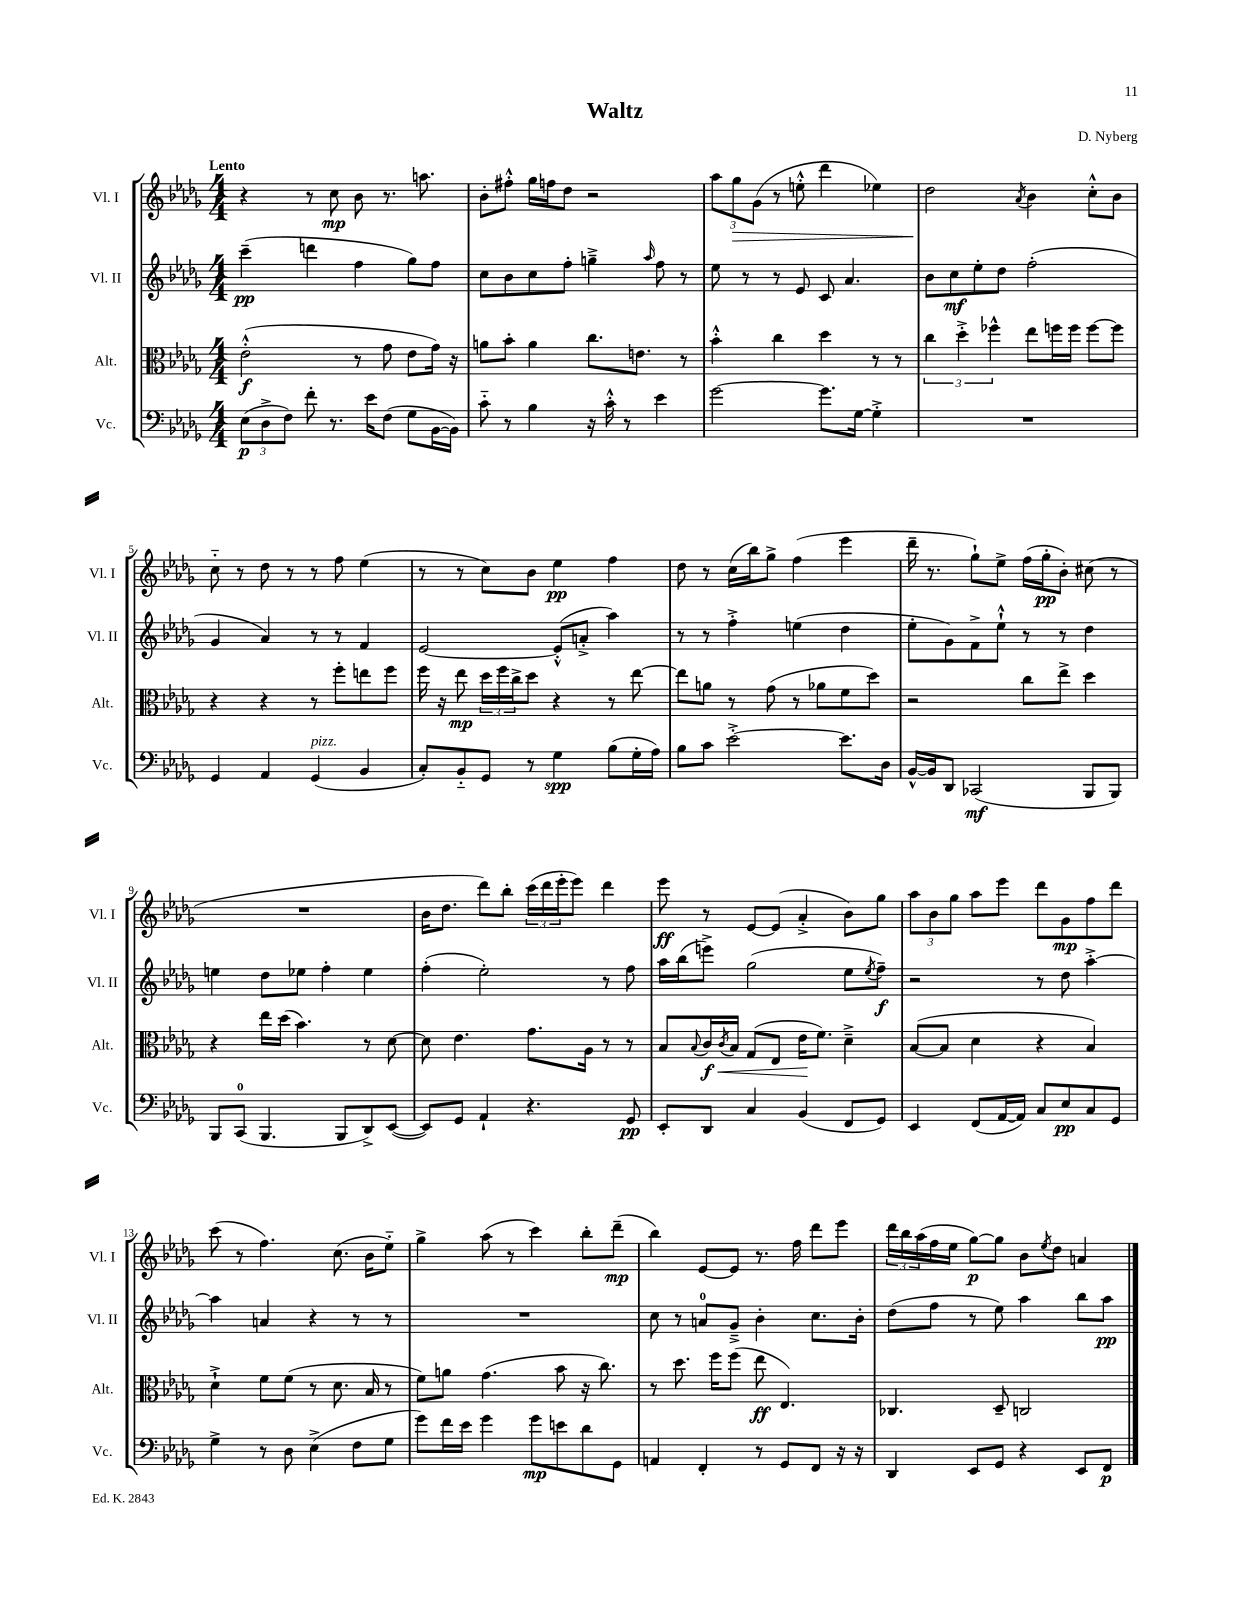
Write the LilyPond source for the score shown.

\header { title = "Waltz" composer = "D. Nyberg" }
<<
\new StaffGroup <<
\new Staff = "s0" \with { instrumentName = "Vl. I" shortInstrumentName = "Vl. I" } {
    \clef treble \key des \major \numericTimeSignature \time 4/4 \tempo "Lento"
    r4 r8 c''8\mp bes'8 r8. a''8. |
    bes'8-. fis''8-.-^ ges''16 f''16 des''8 r2 |
    \tuplet 3/2 { aes''8 ges''8\> ges'8( } r8 e''8-.-^ des'''4 ees''4) |
    des''2\! \acciaccatura { aes'8 } bes'4 c''8-.-^ bes'8 |
    c''8-_ r8 des''8 r8 r8 f''8 ees''4( |
    r8 r8 c''8) bes'8 ees''4\pp f''4 |
    des''8 r8 c''16( bes''16) ges''8-> f''4( ees'''4 |
    des'''16-- r8. ges''8-!) ees''8-> f''16( ges''16-.\pp bes'8-.) cis''8( r8 |
    R1 |
    bes'16 des''8. des'''8) bes''8-. \tuplet 3/2 { c'''16( des'''16 ees'''16-. } ees'''8) des'''4 |
    ees'''8\ff r8 ees'8~ ees'8( aes'4-.-> bes'8) ges''8 |
    \tuplet 3/2 { aes''8 bes'8 ges''8 } aes''8 ees'''8 des'''8 ges'8\mp f''8 des'''8 |
    c'''8( r8 f''4.) c''8.( bes'16 ees''8-_) |
    ges''4-> aes''8( r8 c'''4) bes''8-. des'''8--\mp( |
    bes''4) ees'8~ ees'8 r8. f''16 des'''8 ees'''8 |
    \tuplet 3/2 { des'''16 bes''16 aes''16( } f''16 ees''16 ges''8~\p) ges''8 bes'8 \acciaccatura { ees''8 } des''8 a'4 \bar "|." |
}
\new Staff = "s1" \with { instrumentName = "Vl. II" shortInstrumentName = "Vl. II" } {
    \clef treble \key des \major \numericTimeSignature \time 4/4
    c'''4--\pp( d'''4 f''4 ges''8) f''8 |
    c''8 bes'8 c''8 f''8-. g''4---> \grace { aes''16 } f''8 r8 |
    ees''8 r8 r8 ees'8 c'8 aes'4. |
    bes'8 c''8\mf ees''8-. des''8 f''2-.( |
    ges'4 aes'4) r8 r8 f'4 |
    ees'2~ ees'8-.-^( a'8-.-> aes''4) |
    r8 r8 f''4-.-> e''4( des''4 |
    ees''8-. ges'8) f'8-> ees''8-!-^ r8 r8 des''4 |
    e''4 des''8 ees''8 f''4-. ees''4 |
    f''4-.( ees''2-.) r8 f''8 |
    aes''16 bes''16( e'''8->) ges''2( ees''8 \acciaccatura { ees''8 } f''8--\f) |
    r2 r8 des''8 aes''4~-.-> |
    aes''4 a'4 r4 r8 r8 |
    R1 |
    c''8 r8 a'8-0 ges'8---> bes'4-. c''8. bes'16-. |
    des''8( f''8 r8 ees''8) aes''4 bes''8 aes''8\pp \bar "|." |
}
\new Staff = "s2" \with { instrumentName = "Alt." shortInstrumentName = "Alt." } {
    \clef alto \key des \major \numericTimeSignature \time 4/4
    ees'2-.-^\f( r8 ges'8 ees'8 ges'16) r16 |
    a'8 bes'8-. a'4 c''8. e'8. r8 |
    bes'4-.-^ c''4 des''4 r8 r8 |
    \tuplet 3/2 { c''4 des''4-.-> fes''4-^ } ees''8 f''16 f''16 f''8~ f''8 |
    r4 r4 r8 f''8-. e''8 f''8 |
    f''16 r16 ees''8\mp \tuplet 3/2 { des''16 f''16 c''16-> } des''8 r4 r8 ees''8~ |
    ees''8 a'8 r8 ges'8( r8 aes'8 f'8 des''8) |
    r2 c''8 ees''8-> des''4 |
    r4 ees''16 des''16( bes'4.) r8 des'8~ |
    des'8 ees'4. ges'8. aes16 r8 r8 |
    bes8 \appoggiatura { bes8 } c'16\f\< \acciaccatura { c'8 } bes16 ges8( ees8 ees'16\! f'8.) des'4---> |
    bes8~( bes8 des'4 r4 bes4) |
    des'4-!-> f'8 f'8( r8 des'8. bes16 r8 |
    f'8) a'8 ges'4.( bes'8 r16 c''8.) |
    r8 des''8. f''16 f''8( ees''8\ff ees4.) |
    ces4. des8-- c2 \bar "|." |
}
\new Staff = "s3" \with { instrumentName = "Vc." shortInstrumentName = "Vc." } {
    \clef bass \key des \major \numericTimeSignature \time 4/4
    \tuplet 3/2 { ees8\p( des8-> f8) } f'8-. r8. ees'16 f8( ges8 bes,16~ bes,16) |
    c'8-_ r8 bes4 r16 c'16-.-^ r8 ees'4 |
    ges'2~ ges'8. ges16~ ges4-.-> |
    R1 |
    ges,4 aes,4 ges,4^\markup { \italic "pizz." }( bes,4 |
    c8-.) bes,8-_ ges,8 r8 ges4\spp bes8( ges16-. aes16) |
    bes8 c'8 ees'2~-.-> ees'8. des16 |
    bes,16~-^ bes,16 des,8 ces,2\mf( bes,,8 bes,,8) |
    bes,,8 c,8-0( bes,,4. bes,,8 des,8->) ees,8~( |
    ees,8) ges,8 aes,4-! r4. ges,8\pp |
    ees,8-. des,8 c4 bes,4( f,8 ges,8) |
    ees,4 f,8( aes,16~ aes,16) c8 ees8\pp c8 ges,8 |
    ges4-> r8 des8 ees4->( f8 ges8 |
    ges'8) f'16 ees'16 ges'4 ges'8\mp e'8 des'8 ges,8 |
    a,4 f,4-. r8 ges,8 f,8 r16 r16 |
    des,4 ees,8 ges,8 r4 ees,8 f,8\p \bar "|." |
}
>>
>>
